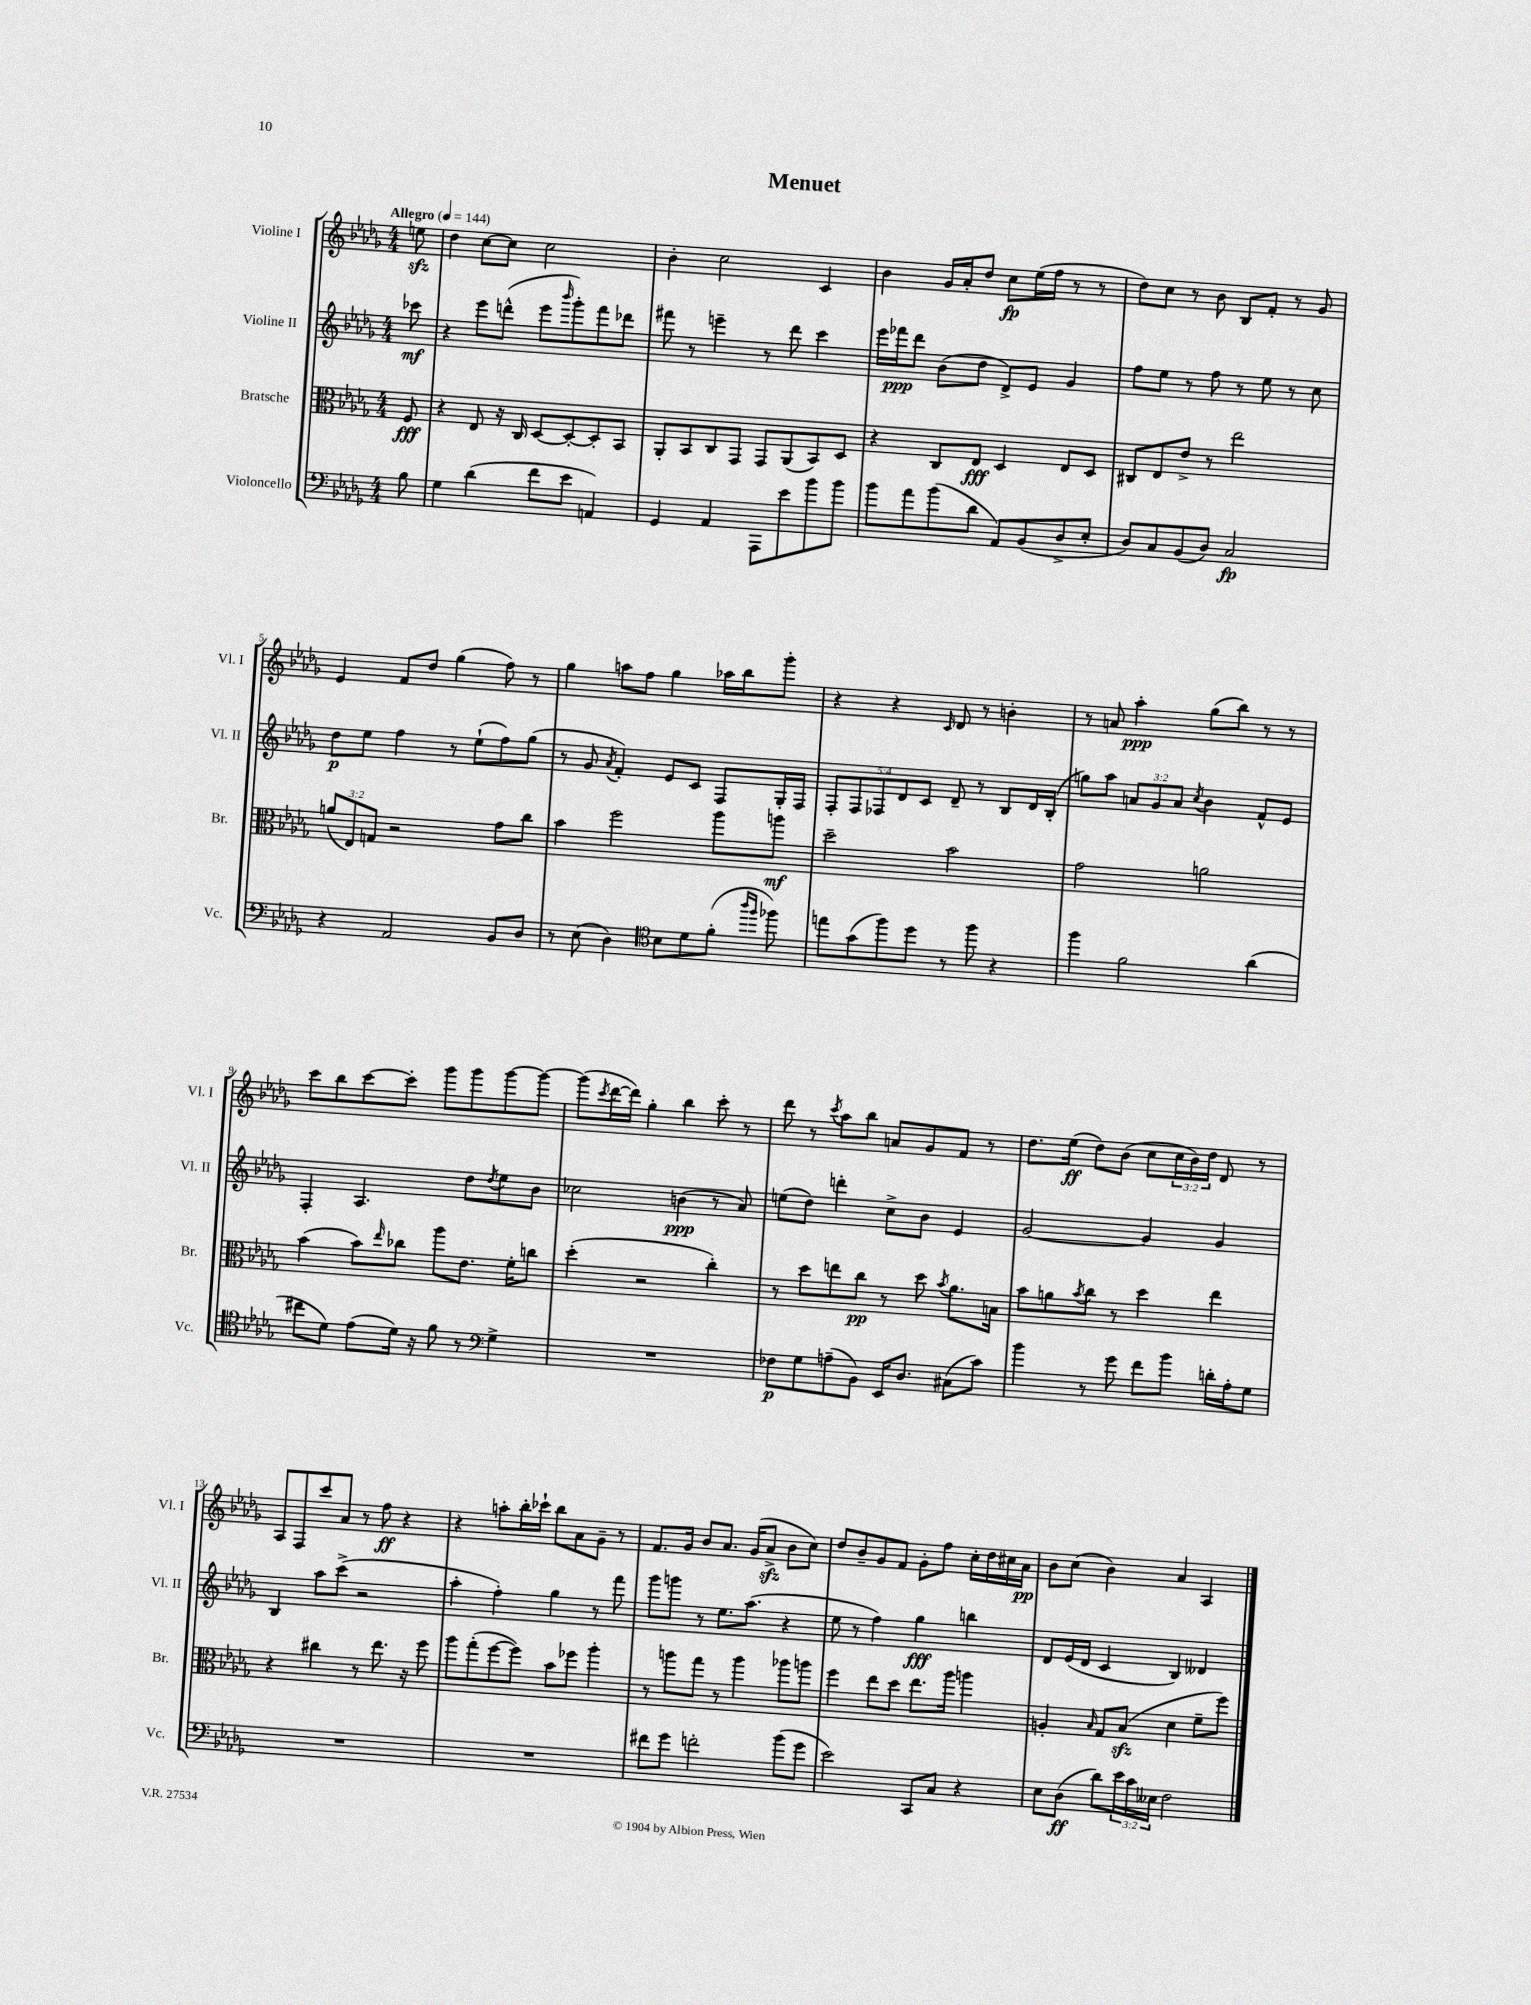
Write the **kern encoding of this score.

**kern	**dynam	**kern	**dynam	**kern	**dynam	**kern	**dynam
*part4	*part4	*part3	*part3	*part2	*part2	*part1	*part1
*staff4	*staff4	*staff3	*staff3	*staff2	*staff2	*staff1	*staff1
*I"Violoncello	*	*I"Bratsche	*	*I"Violine II	*	*I"Violine I	*
*I'Vc.	*	*I'Br.	*	*I'Vl. II	*	*I'Vl. I	*
*clefF4	*	*clefC3	*	*clefG2	*	*clefG2	*
*k[b-e-a-d-g-]	*	*k[b-e-a-d-g-]	*	*k[b-e-a-d-g-]	*	*k[b-e-a-d-g-]	*
*M4/4	*	*M4/4	*	*M4/4	*	*M4/4	*
*MM144	*	*MM144	*	*MM144	*	*MM144	*
=	=	=	=	=	=	=	=
!	!	!	!	!	!	!LO:TX:a:B:t=Allegro	!
8B-\	.	8F/	fff	8ccc-X\	mf	8eenzz\	.
=1	=1	=1	=1	=1	=1	=1	=1
4G-\	.	4r	.	4r	.	4dd-\	.
(4d-\	.	8E-/	.	8eee-\L	.	[8cc\L	.
.	.	16r	.	(8dddn^^\J	.	8cc\J]	.
.	.	16C/	.	.	.	.	.
8f\L	.	[8D-/L	.	8eee-\L	.	2cc\	.
.	.	.	.	16qqbbb-/	.	.	.
8e-\J	.	8D-'/_	.	8ggg-'\)	.	.	.
4AAn/)	.	8D-'/]	.	8fff\	.	.	.
.	.	8BB-/J	.	8ddd-X\J	.	.	.
=2	=2	=2	=2	=2	=2	=2	=2
4GG-/	.	8AA-'/L	.	8fff#X\	.	4b-'\	.
.	.	8BB-/	.	8r	.	.	.
4AA-/	.	8C/	.	4eeen~\	.	2cc\	.
.	.	8GG-/J	.	.	.	.	.
8AAA-\L	.	8GG-/L	.	8r	.	.	.
8e-\	.	(8AA-/	.	8ddd-\	.	.	.
8b-\	.	8BB-/)	.	4ccc\	.	4c/	.
8b-\J	.	8D-/J	.	.	.	.	.
=3	=3	=3	=3	=3	=3	=3	=3
8b-\L	.	4r	.	16eee-\LL	.	4b-\	.
.	.	.	.	16fff-X\J	ppp	.	.
8a-\	.	.	.	8ddd-\J	.	.	.
(8b-\	.	8C/L	.	(8b-\L	.	16g-/LL	.
.	.	.	.	.	.	16a-'/J	.
8d-\J	.	8E-/J	fff	8dd-\J	.	8dd-/J	.
8AA-/L)	.	4D-/	.	8d-^/L)	.	8cc\L	fp
(8BB-/	.	.	.	8e-/J	.	(16ee-\L	.
.	.	.	.	.	.	16ff\JJ	.
8D-^/	.	8E-/L	.	4g-/	.	8r	.
8E-'/J	.	8D-/J	.	.	.	8r	.
=4	=4	=4	=4	=4	=4	=4	=4
8D-/L)	.	8C#X/L	.	8ff\L	.	8dd-\L)	.
8C/	.	8E-/	.	8ee-\J	.	8cc\J	.
(8BB-/	.	8e-^/J	.	8r	.	8r	.
8D-/J)	.	8r	.	8ff\	.	8b-\	.
2C/	fp	2ee-\	.	8r	.	8B-/L	.
.	.	.	.	8ee-\	.	8f'/J	.
.	.	.	.	8r	.	8r	.
.	.	.	.	8cc\	.	8g-/	.
!!LO:LB:g=z
=5	=5	=5	=5	=5	=5	=5	=5
4r	.	(12an/L	.	8dd-\L	p	4e-/	.
.	.	12E-/)	.	.	.	.	.
.	.	.	.	8ee-\J	.	.	.
.	.	12Gn/J	.	.	.	.	.
2AA-/	.	2r	.	4ff\	.	8f/L	.
.	.	.	.	.	.	8dd-/J	.
.	.	.	.	8r	.	(4gg-\	.
.	.	.	.	(8ee-`\L	.	.	.
8BB-/L	.	8g-\L	.	8ff\)	.	8ff\)	.
8D-/J	.	8cc\J	.	(8gg-\J	.	8r	.
=6	=6	=6	=6	=6	=6	=6	=6
8r	.	4b-\	.	8r	.	4gg-\	.
(8E-\	.	.	.	8g-/	.	.	.
.	.	.	.	8qa-/	.	.	.
4D-\)	.	2ff\	.	4f'/)	.	8aan\L	.
.	.	.	.	.	.	8ff\J	.
*clefC4	*	*	*	*	*	*	*
8B-\L	.	.	.	8e-/L	.	4gg-\	.
8d-\	.	.	.	8c/J	.	.	.
(8f'\J	.	8aa-\L	.	8F/L	.	16aa-X\LL	.
.	.	.	.	.	.	16bb-\J	.
16qqaa-/LL	.	.	.	.	.	.	.
16qqff/JJ	.	.	.	.	.	.	.
8ff-X\)	.	8aan\J	mf	16G-'/L	.	8ggg-'\J	.
.	.	.	.	16F/JJ	.	.	.
=7	=7	=7	=7	=7	=7	=7	=7
8een\L	.	2dd-~\	.	10F'/L	.	4r	.
.	.	.	.	10F/	.	.	.
(8g-\	.	.	.	.	.	.	.
.	.	.	.	10F-X/	.	.	.
8ff\)	.	.	.	.	.	4r	.
.	.	.	.	10d-/	.	.	.
8dd-\J	.	.	.	.	.	.	.
.	.	.	.	10c/J	.	.	.
.	.	.	.	.	.	16qqc/	.
8r	.	2b-\	.	8d-~/	.	8d-/	.
8ff\	.	.	.	8r	.	8r	.
4r	.	.	.	8B-/L	.	4bn'\	.
.	.	.	.	16d-/L	.	.	.
.	.	.	.	(16B-'/JJ	.	.	.
=8	=8	=8	=8	=8	=8	=8	=8
4ff\	.	2g-\	.	8ggn\L)	.	8r	.
.	.	.	.	8aa-\J	.	8an/	.
2f\	.	.	.	12an/L	.	4aa-'\	ppp
.	.	.	.	12g-/	.	.	.
.	.	.	.	12a/J	.	.	.
.	.	.	.	8qcc/	.	.	.
.	.	2an\	.	4b-\	.	(8gg-\L	.
.	.	.	.	.	.	8bb-\J)	.
(4a-\	.	.	.	8f^^/L	.	8r	.
.	.	.	.	8e-/J	.	8r	.
!!LO:LB:g=z
=9	=9	=9	=9	=9	=9	=9	=9
8cc#X\L	.	(4b-\	.	4F'/	.	8ccc\L	.
8d-\J)	.	.	.	.	.	8bb-\	.
(8e-\L	.	8b-\L)	.	4.A-/	.	[8ccc\	.
.	.	16qqee-/	.	.	.	.	.
16d-\Jk)	.	8cc-X\J	.	.	.	8ccc'\J]	.
16r	.	.	.	.	.	.	.
8f\	.	8aa-\L	.	.	.	8ggg-\L	.
8r	.	8.e-\J	.	8dd-\L	.	8ggg-\	.
*clefF4	*	*	*	*	*	*	*
.	.	.	.	8qdd-/	.	.	.
4G-^\	.	.	.	8ee-\	.	[8ggg-\	.
.	.	16f'\KL	.	.	.	.	.
.	.	8ccn\J	.	8b-\J	.	8ggg-\J_	.
=10	=10	=10	=10	=10	=10	=10	=10
1r	.	(4dd-'\	.	2cc-X\	.	(8ggg-\L]	.
.	.	.	.	.	.	8qccc/	.
.	.	.	.	.	.	[16ddd-\L	.
.	.	.	.	.	.	16ddd-\JJ])	.
.	.	2r	.	.	.	4gg-'\	.
.	.	.	.	(4bn\	ppp	4bb-\	.
.	.	4cc'\)	.	8r	.	8ccc'\	.
.	.	.	.	8a-/)	.	8r	.
=11	=11	=11	=11	=11	=11	=11	=11
8F-X\L	p	8r	.	(8een\L	.	8ddd-\	.
8G-\	.	8dd-\L	.	8dd-\J)	.	8r	.
.	.	.	.	.	.	8qccc/	.
(8An~\	.	8een\	.	4dddn'\	.	8aa-\L	.
8BB-\J)	.	8cc\J	pp	.	.	8bb-\J	.
16EE-/KL	.	8r	.	8cc^\L	.	8an/L	.
8.D-/J	.	.	.	.	.	.	.
.	.	8dd-\	.	8b-\J	.	8g-/	.
.	.	8qb-/	.	.	.	.	.
(8C#X\L	.	8.a-\L	.	4e-/	.	8f/J	.
8c\J)	.	.	.	.	.	8r	.
.	.	16Bn\Jk	.	.	.	.	.
=12	=12	=12	=12	=12	=12	=12	=12
4b-\	.	8b-\L	.	[2g-/	.	8.dd-\L	.
.	.	8an\	.	.	.	.	.
.	.	.	.	.	.	(16ee-\Jk	ff
.	.	8qb-/	.	.	.	.	.
8r	.	8cc\J	.	.	.	8dd-\L)	.
8g-\	.	8r	.	.	.	(8b-\J	.
8f\L	.	4dd-\	.	4g-/]	.	8cc\L	.
8b-\J	.	.	.	.	.	24cc\L	.
.	.	.	.	.	.	24b-\)	.
.	.	.	.	.	.	24dd-\JJ	.
16dn'\LL	.	4ee-\	.	4g-/	.	8d-/	.
16A-'\J	.	.	.	.	.	.	.
8G-\J	.	.	.	.	.	8r	.
!!LO:LB:g=z
=13	=13	=13	=13	=13	=13	=13	=13
1r	.	4r	.	4B-/	.	8A-/L	.
.	.	.	.	.	.	8F/	.
.	.	4cc#X\	.	8aa-\L	.	8ccc/	.
.	.	.	.	(8ccc^\J	.	8a-/J	.
.	.	8r	.	2r	.	8r	.
.	.	8.ee-\	.	.	.	8ff\	ff
.	.	.	.	.	.	4r	.
.	.	16r	.	.	.	.	.
.	.	8ff\	.	.	.	.	.
=14	=14	=14	=14	=14	=14	=14	=14
1r	.	8aa-\L	.	4aa-'\	.	4r	.
.	.	(8gg-'\	.	.	.	.	.
.	.	[8ff\	.	4ff'\)	.	8aan'\L	.
.	.	8ff\J])	.	.	.	16bb-'\L	.
.	.	.	.	.	.	16ccc-X`\JJ	.
.	.	8b-\L	.	4gg-\	.	8bb-\L	.
.	.	8ff-X\J	.	.	.	8a-\	.
.	.	4aa-'\	.	8r	.	8g-~\J	.
.	.	.	.	8fff\	.	8r	.
=15	=15	=15	=15	=15	=15	=15	=15
8f#X\L	.	8r	.	8ggg-\L	.	8.f/L	.
8g-\J	.	8aan\L	.	8gggn\J	.	.	.
.	.	.	.	.	.	16g-/Jk	.
2fn'\	.	8gg-\J	.	8r	.	8b-/L	.
.	.	8r	.	8.ee-\L	.	8.a-/J	.
.	.	4aa\	.	.	.	.	.
.	.	.	.	(8.aa-\J	.	(16g-/KL	.
.	.	.	.	.	.	8a-zz^/J	.
(8b-\L	.	8aa-X\L	.	4r	.	8b-\L	.
8g-\J	.	8aan\J	.	.	.	8cc\J)	.
=16	=16	=16	=16	=16	=16	=16	=16
2e-\)	.	4ff\	.	8ee-\	.	8dd-/L	.
.	.	.	.	8r	.	8b-~/	.
.	.	8ee-\L	.	4ff\)	.	8g-/	.
.	.	8dd-\J	.	.	.	8f/J	.
8CC/L	.	8.ee-\L	.	4gg-\	fff	8g-'\L	.
8C/J	.	.	.	.	.	8ff\J	.
.	.	16aa-\Jk	.	.	.	.	.
4r	.	4aan\	.	4bbn\	.	16cc'\LL	.
.	.	.	.	.	.	16dd-\	.
.	.	.	.	.	.	16cc#X\	.
.	.	.	.	.	.	16a-\JJ	pp
=17	=17	=17	=17	=17	=17	=17	=17
8E-\L	.	4An'/	.	8d-/L	.	8b-\L	.
(8D-\J	ff	.	.	(16e-/L	.	(8cc\J	.
.	.	.	.	16d-/JJ	.	.	.
.	.	16qqB-/	.	.	.	.	.
8d-\L)	.	8G-/L	.	4c/	.	4b-\)	.
24e-\L	.	(8B-zz/J	.	.	.	.	.
24c\	.	.	.	.	.	.	.
24E--X\JJ	.	.	.	.	.	.	.
2F\	.	4d-\	.	4B-/)	.	4a-/	.
.	.	8f~\L	.	4d--X/	.	4A-/	.
.	.	8ff\J)	.	.	.	.	.
==	==	==	==	==	==	==	==
*-	*-	*-	*-	*-	*-	*-	*-
